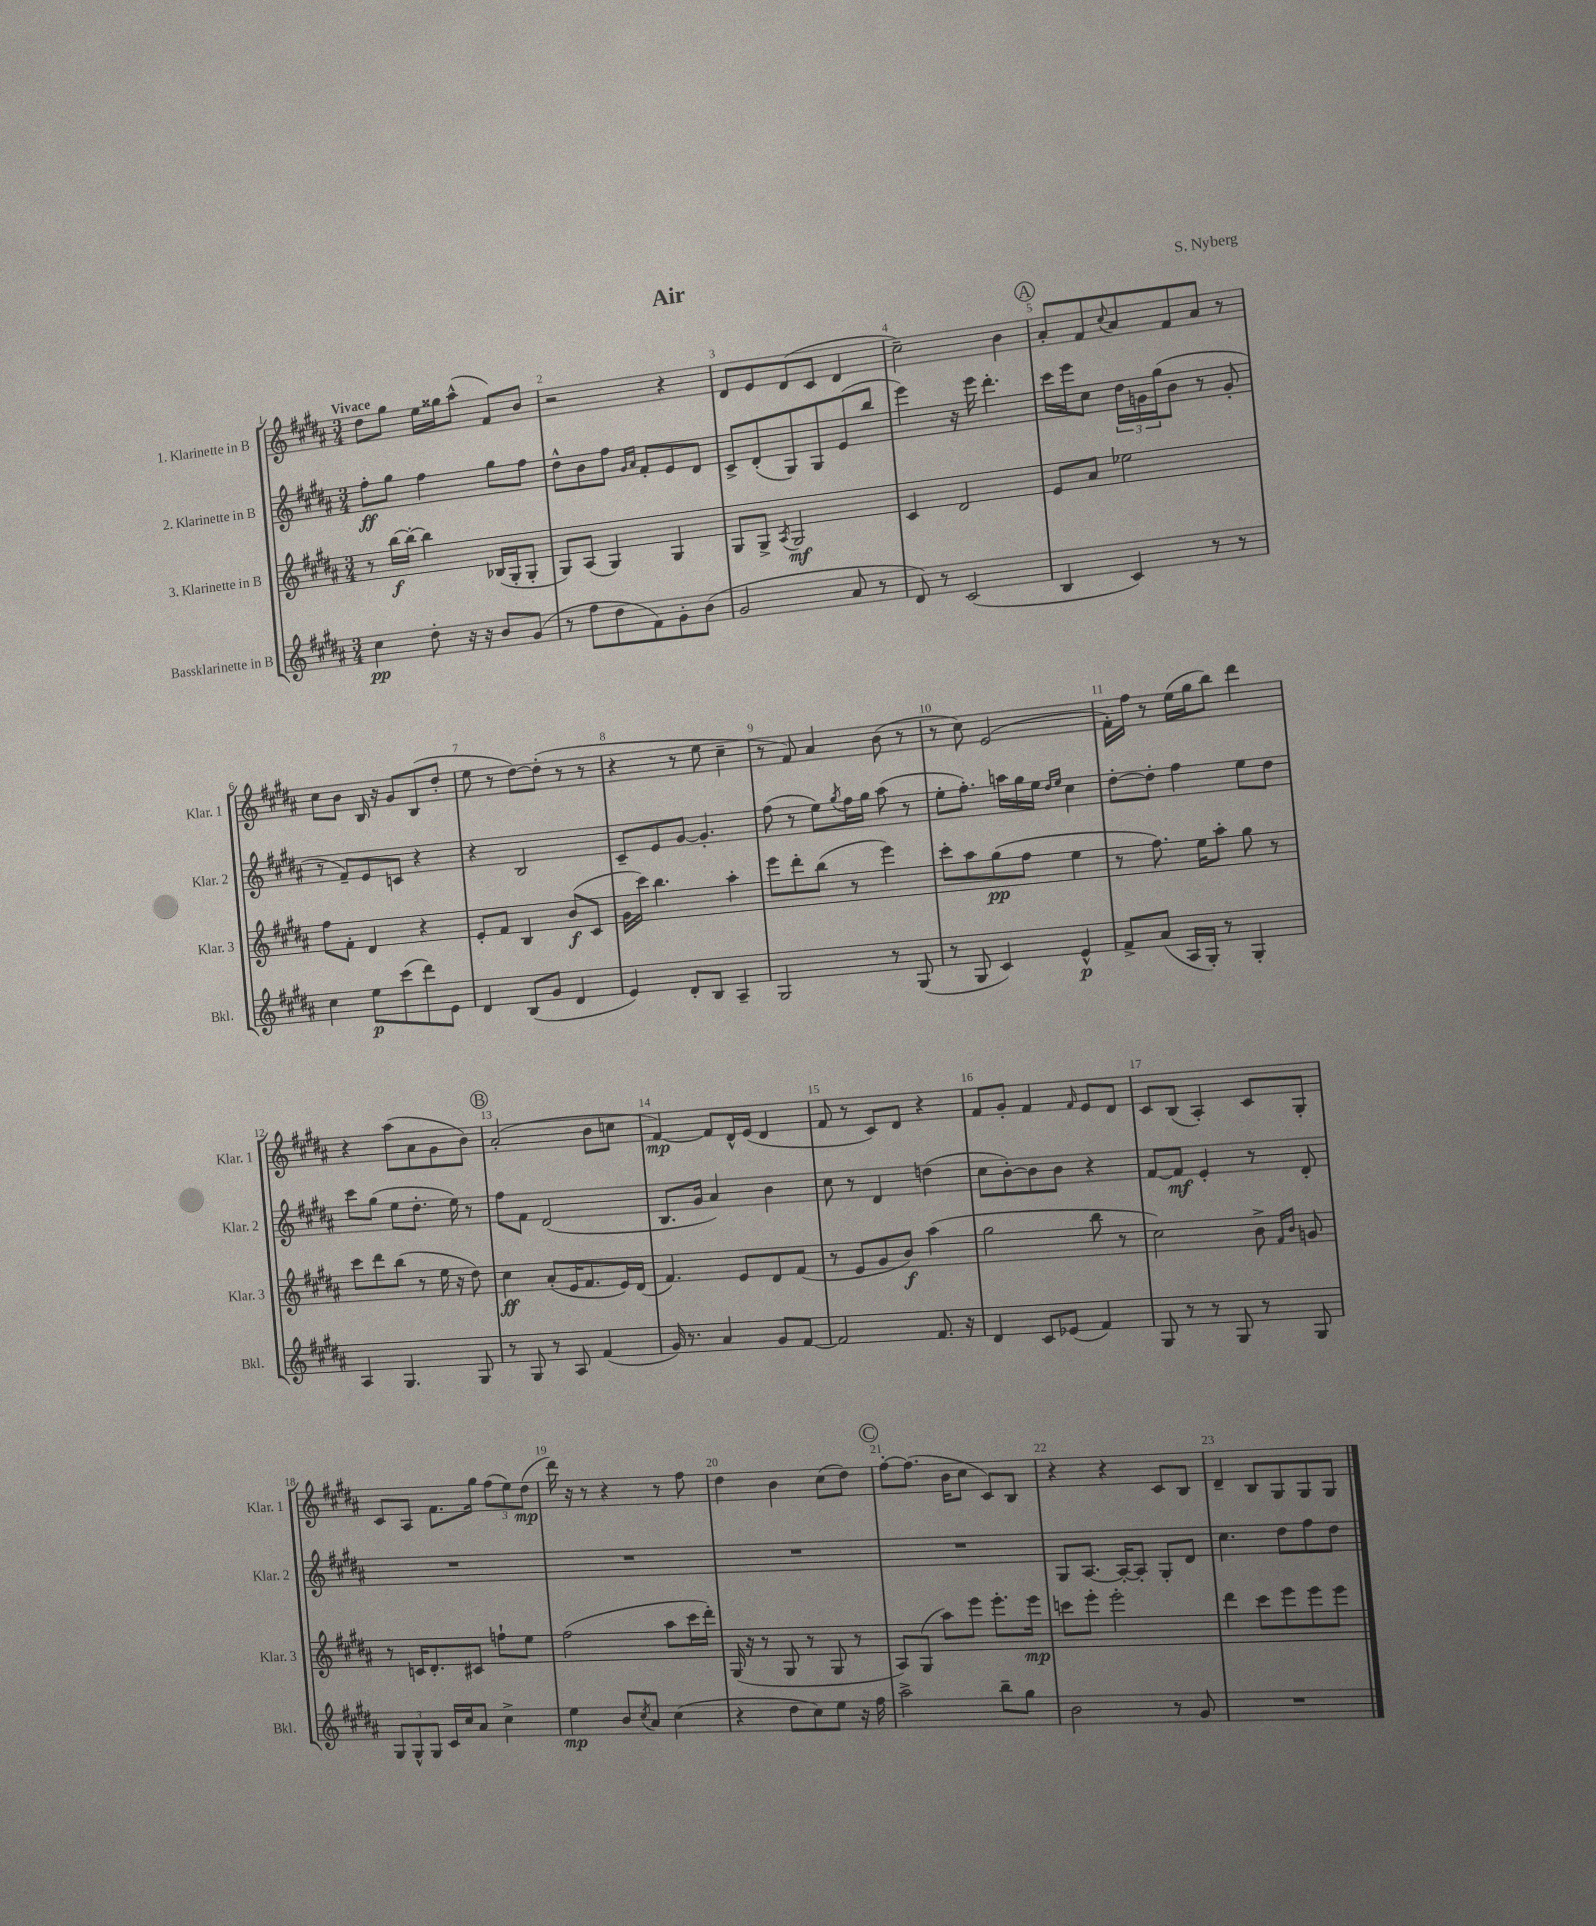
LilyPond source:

\header { title = "Air" composer = "S. Nyberg" }
<<
\new StaffGroup <<
\new Staff = "s0" \with { instrumentName = "1. Klarinette in B" shortInstrumentName = "Klar. 1" } {
    \clef treble \key b \major \numericTimeSignature \time 3/4 \tempo "Vivace"
    dis''8 gis''8 e''16 gisis''16 ais''8-^( fis'8) b'8 |
    r2 r4 |
    dis'8 e'8 dis'8( cis'8 dis'4 |
    cis''2--) b'4 |
    \mark \markup { \circle "A" } ais'8-. fis'8 \appoggiatura { cis''8 } ais'8 fis'8 ais'8 r8 |
    cis''8 b'8 b16 r16 gis'8 b8( dis''8-. |
    e''8 r8 dis''8~) dis''8-.( r8 r8 |
    r4 r8 e''8 cis''4-- |
    r8 fis'8) ais'4 b'8( r8 |
    r8 cis''8) e'2( |
    fis'16-.) fis''16 r8 e''16( gis''16 b''8) dis'''4 |
    r4 ais''8( ais'8 gis'8 b'8) |
    \mark \markup { \circle "B" } ais'2-.( b'8 c''8 |
    fis'4~\mp) fis'8 dis'16-^ e'16( dis'4 |
    fis'8 r8 cis'8) dis'8 r4 |
    fis'8 gis'8-. fis'4 \grace { fis'16 } e'8 dis'8 |
    cis'8 b8( ais4-.) cis'8 gis8-. |
    cis'8 ais8 fis'8. gis''16 \tuplet 3/2 { fis''8( e''8) dis''8\mp( } |
    dis'''16) r16 r8 r4 r8 fis''8 |
    dis''4 b'4 cis''8( dis''8) |
    \mark \markup { \circle "C" } fis''8~-. fis''8.( b'16 cis''8 cis'8) b8 |
    r4 r4 cis'8 b8 |
    dis'4-- b8 gis8 gis8 gis8 \bar "|." |
}
\new Staff = "s1" \with { instrumentName = "2. Klarinette in B" shortInstrumentName = "Klar. 2" } {
    \clef treble \key b \major \numericTimeSignature \time 3/4
    fis''8-.\ff gis''8 fis''4 gis''8 fis''8 |
    dis''8-^ b'8 fis''8 \grace { gis'16 ais'16 } fis'8-. e'8 dis'8 |
    cis'8-> dis'8-.( gis8) gis8 e'8( b''8 |
    e'''4) r16 e'''16 dis'''4.-. |
    \mark \markup { \circle "A" } cis'''16 e'''16 cis''8 \tuplet 3/2 { dis''16 g'16 gis''16( } b'8 r8 g'8-. |
    r8 fis'8--) e'8 c'8 r4 |
    r4 b2 |
    cis'8-- e'8 gis'8~ gis'4.-. |
    fis''8( r8 e''8) \acciaccatura { gis''8 } fis''16 gis''16 ais''8( r8 |
    e''8-. fis''8.-.) a''16 gis''16 e''16 \grace { dis''16 e''16 } cis''4 |
    dis''8~-. dis''8-. fis''4 e''8 dis''8 |
    cis'''8 gis''8( e''8 dis''8.-. e''16) r8 |
    \mark \markup { \circle "B" } fis''8 fis'8 dis'2( |
    b8. gis'16 ais'4) b'4 |
    cis''8 r8 dis'4 d''4( |
    cis''8 b'8~-.) b'8 b'8 r4 |
    fis'8~ fis'8\mf e'4-. r8 dis'8-. |
    R2. |
    R2. |
    R2. |
    \mark \markup { \circle "C" } R2. |
    gis8 ais8.~ ais16~-. ais8-. gis8-. dis'8 |
    cis''4. dis''8 fis''8 dis''8 \bar "|." |
}
\new Staff = "s2" \with { instrumentName = "3. Klarinette in B" shortInstrumentName = "Klar. 3" } {
    \clef treble \key b \major \numericTimeSignature \time 3/4
    r8 b''16~\f b''16~-. b''4 bes16( gis16-. gis8-. |
    gis8) ais8( gis4) gis4 |
    gis8 gis8-> \acciaccatura { ais8 } gis2\mf |
    cis'4 dis'2 |
    \mark \markup { \circle "A" } e'8 ais'8 ees''2 |
    fis''8 fis'8-. dis'4 r4 |
    e'8-. fis'8 b4 b'8\f( cis'8 |
    gis'16 cis'''16) b''4. ais''4-. |
    e'''8 dis'''8-. b''8( r8 e'''4) |
    cis'''8-. ais''8 gis''8\pp( fis''8 e''4 |
    r8 fis''8.) e''16 ais''8-. gis''8 r8 |
    cis'''8 dis'''8 b''8( r8 e''16 r16 dis''8) |
    \mark \markup { \circle "B" } cis''4\ff ais'8-.( e'16 fis'8. e'16) dis'16( |
    fis'4.) e'8 dis'8 fis'8( |
    r8 e'8 gis'8 b'8\f) ais''4( |
    gis''2 b''8 r8 |
    cis''2) b'8-> \grace { fis'16 b'16 } g'8 |
    r8 c'16 dis'8.-. cis'8 f''8-! e''8 |
    fis''2( ais''8 cis'''16 dis'''16-.) |
    gis16( r16 r8 gis8 r8 gis8 r8 |
    \mark \markup { \circle "C" } ais8) gis8( ais''8) e'''8 e'''8.-. e'''16\mp |
    c'''8 e'''8-. e'''2-. |
    dis'''4 cis'''8 e'''8 e'''8 e'''8 \bar "|." |
}
\new Staff = "s3" \with { instrumentName = "Bassklarinette in B" shortInstrumentName = "Bkl." } {
    \clef treble \key b \major \numericTimeSignature \time 3/4
    cis''4\pp dis''8-. r16 r16 b'8 gis'8( |
    r8 fis''8 dis''8 fis'8) gis'8-. b'8( |
    gis'2 ais'8 r8 |
    dis'8) r8 cis'2( |
    \mark \markup { \circle "A" } b4 cis'4) r8 r8 |
    cis''4 e''8\p cis'''8( dis'''8) e'8 |
    dis'4 b8( gis'8 dis'4 |
    e'4) dis'8-. b8 ais4-- |
    gis2 r8 gis8( |
    r8 gis8 cis'4) e'4-^\p |
    fis'8-> ais'8( ais16 gis16-.) r8 gis4-. |
    ais4 gis4. gis8 |
    \mark \markup { \circle "B" } r8 gis8 r8 ais8 fis'4( |
    gis'16) r8. ais'4 gis'8 fis'8~ |
    fis'2 fis'8. r16 |
    dis'4 cis'8 ees'8( fis'4) |
    gis8 r8 r8 gis8 r8 gis8 |
    \tuplet 3/2 { gis8 gis8-^ gis8 } cis'16 cis''16 ais'8 cis''4-> |
    e''4\mp b'8 \acciaccatura { cis''8 } ais'8 cis''4( |
    r4 dis''8 cis''8) e''8 r16 fis''16 |
    \mark \markup { \circle "C" } ais''2-> b''8-- gis''8 |
    b'2 r8 gis'8 |
    R2. \bar "|." |
}
>>
>>
\layout { \context { \Score \override BarNumber.break-visibility = ##(#f #t #t) barNumberVisibility = #all-bar-numbers-visible } }
